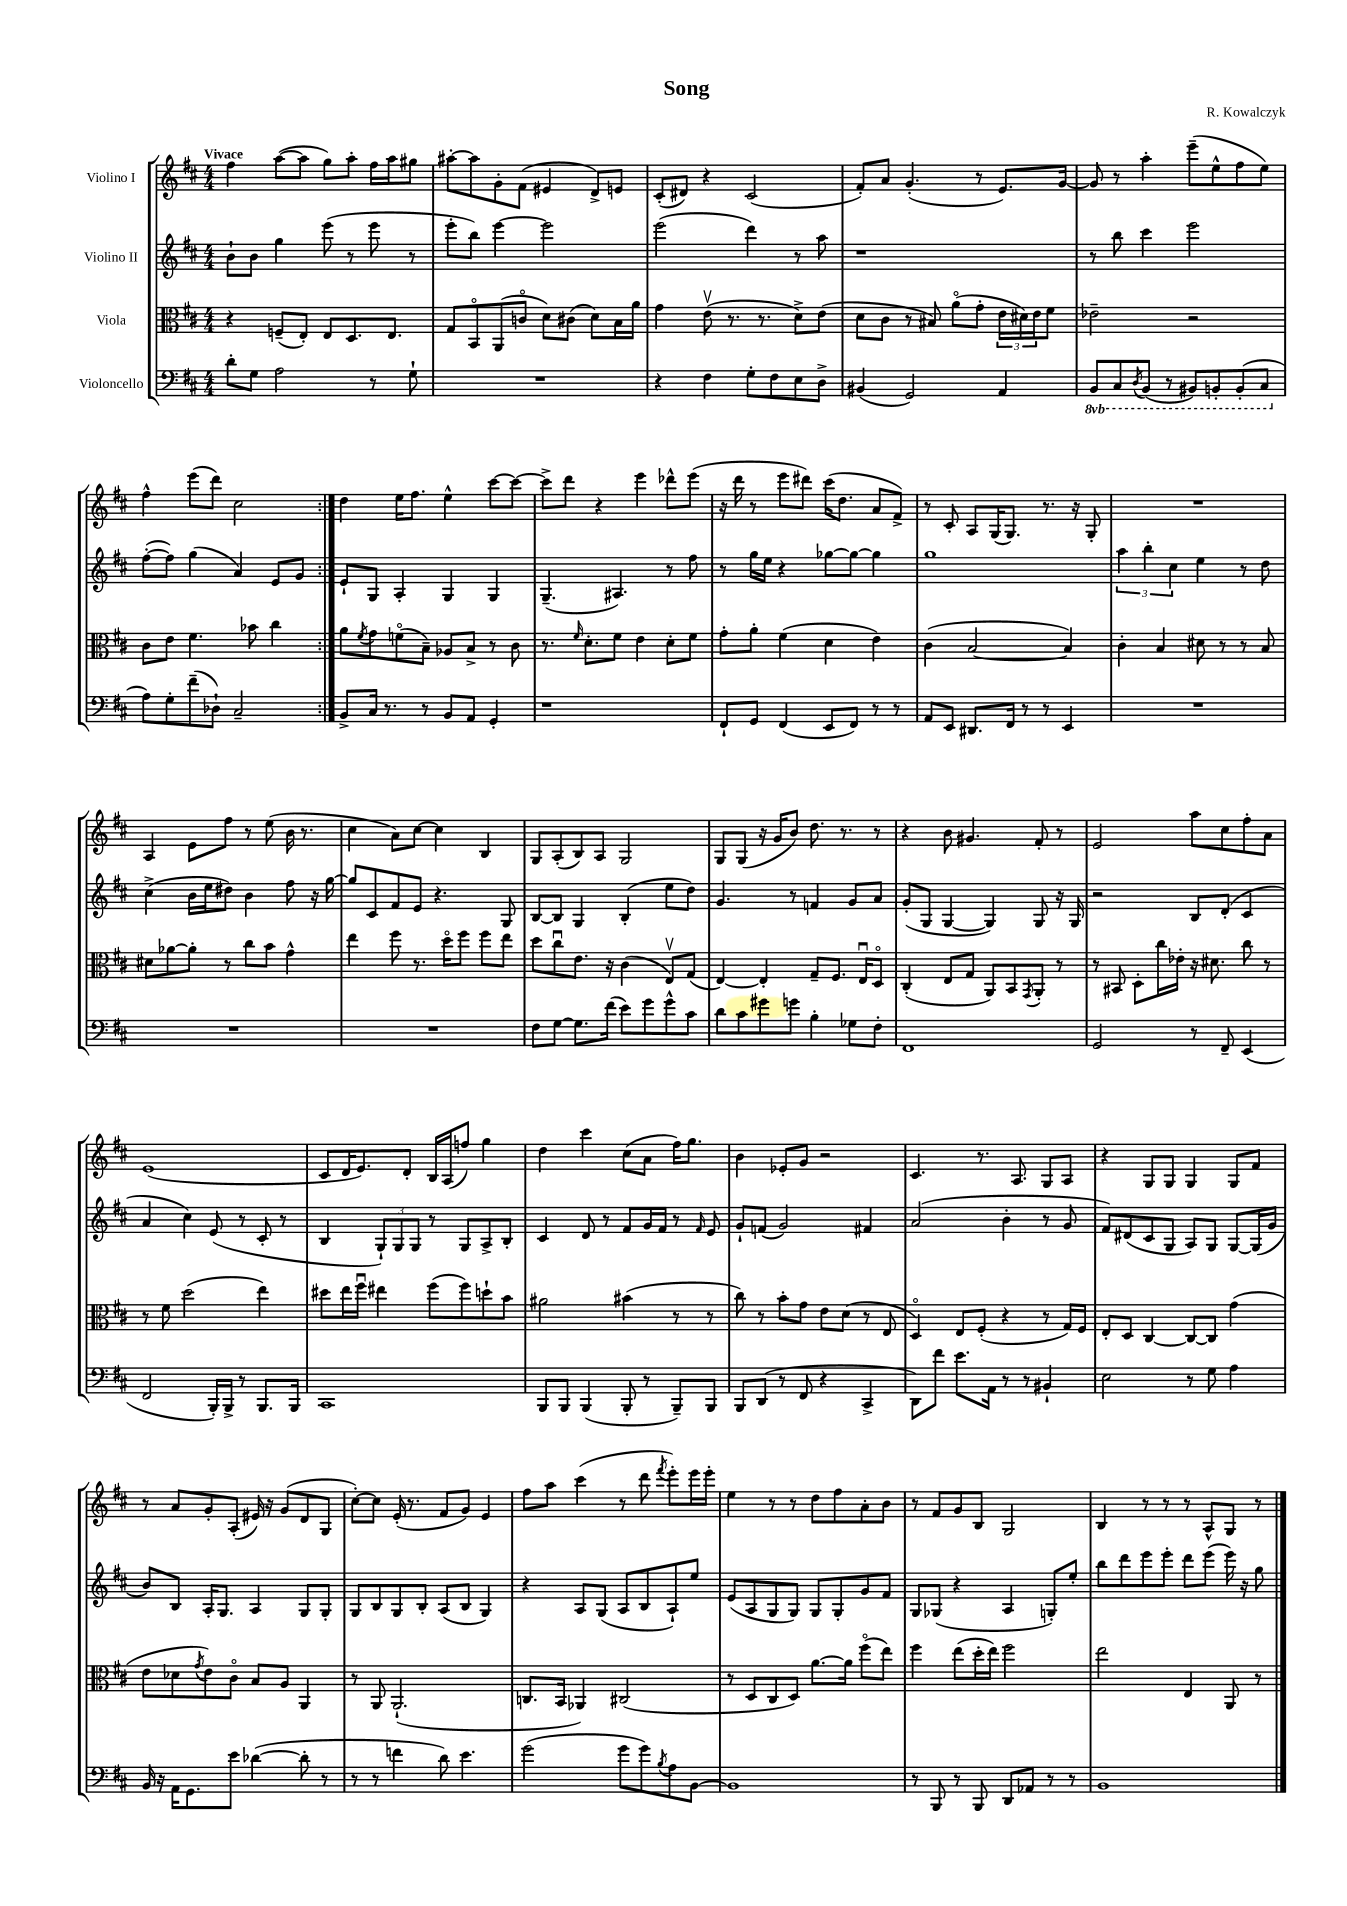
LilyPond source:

\header { title = "Song" composer = "R. Kowalczyk" }
<<
\new StaffGroup <<
\new Staff = "s0" \with { instrumentName = "Violino I" } {
    \clef treble \key d \major \numericTimeSignature \time 4/4 \tempo "Vivace"
    \repeat volta 2 { fis''4 a''8~( a''8 g''8) a''8-. fis''16 a''16 gis''8 |
    ais''8~-. ais''8 g'8-. fis'8( eis'4 d'8->) e'8 |
    cis'8-.( dis'8) r4 cis'2( |
    fis'8-.) a'8 g'4.-.( r8 e'8.) g'16~ |
    g'8 r8 a''4-. e'''8--( e''8-^ fis''8 e''8) |
    fis''4-^ e'''8( d'''8) cis''2 | }
    d''4 e''16 fis''8. e''4-^ cis'''8~ cis'''8~ |
    cis'''8-> d'''8 r4 e'''4 des'''8-^ e'''8( |
    r16 d'''16 r8 e'''8 dis'''8) cis'''16( d''8. a'8 fis'8->) |
    r8 cis'8-. a8 g16( g8.) r8. r16 g8-. |
    R1 |
    a4 e'8 fis''8 r8 e''8( b'16 r8. |
    cis''4 a'8) cis''8~ cis''4 b4 |
    g8 a8-.( b8) a8 g2 |
    g8 g8( r16 g'16 b'8) d''8. r8. r8 |
    r4 b'8 gis'4. fis'8-. r8 |
    e'2 a''8 cis''8 fis''8-. a'8 |
    e'1( |
    cis'8 d'16 e'8.) d'8-. b16 a16( f''8) g''4 |
    d''4 cis'''4 cis''8( a'8 fis''16) g''8. |
    b'4 ees'8-. g'8 r2 |
    cis'4. r8. a8. g8 a8 |
    r4 g8 g8 g4 g8 fis'8 |
    r8 a'8 g'8-. a8-.( eis'16) r16 g'8( d'8 g8 |
    cis''8~-.) cis''8 e'16-.( r8. fis'8 g'8) e'4 |
    fis''8 a''8 cis'''4( r8 d'''8 \acciaccatura { fis'''8 } e'''8-.) e'''16 e'''16-. |
    e''4 r8 r8 d''8 fis''8 a'8-. b'8 |
    r8 fis'8 g'8 b8 g2 |
    b4 r8 r8 r8 a8-^ g8 r8 \bar "|." |
}
\new Staff = "s1" \with { instrumentName = "Violino II" } {
    \clef treble \key d \major \numericTimeSignature \time 4/4
    \repeat volta 2 { b'8-! b'8 g''4 e'''8( r8 e'''8 r8 |
    e'''8-. b''8) e'''4~ e'''2 |
    e'''2( d'''4) r8 a''8 |
    r1 |
    r8 b''8 cis'''4 e'''2 |
    fis''8~-.( fis''8) g''4( a'4) e'8 g'8 | }
    e'8-! g8 a4-. g4 g4 |
    g4.--( ais4.) r8 fis''8 |
    r8 g''16 e''16 r4 ges''8~ ges''8~ ges''4 |
    g''1 |
    \tuplet 3/2 { a''4 b''4-. cis''4 } e''4 r8 d''8 |
    cis''4->( b'16 e''16 dis''8) b'4 fis''8 r16 g''16~ |
    g''8 cis'8 fis'8 e'8 r4. g8 |
    b8~ b8 g4 b4-.( e''8 d''8) |
    g'4. r8 f'4 g'8 a'8 |
    g'8-.( g8 g4~ g4) g8 r16 g16 |
    r2 b8 d'8-.( cis'4 |
    a'4 cis''4) e'8( r8 cis'8-. r8 |
    b4 \tuplet 3/2 { g8-!) g8 g8 } r8 g8 a8-> b8-. |
    cis'4 d'8 r8 fis'8 g'16 fis'16 r8 \grace { fis'16 } e'8 |
    g'8-! f'8( g'2) fis'4 |
    a'2( b'4-. r8 g'8 |
    fis'8) dis'8( cis'8 g8 a8) g8 g8~ g16( g'16 |
    b'8) b8 a16-. g8. a4 g8 g8-. |
    g8 b8 g8 b8-. a8( b8 g4) |
    r4 a8 g8( a8 b8 a8-!) e''8 |
    e'8( a8 g8 g8) g8 g8-. g'8 fis'8 |
    g8 ges8( r4 a4 g8-.) e''8-. |
    b''8 d'''8 e'''8 e'''8-. d'''8 e'''8( e'''16) r16 g''8 \bar "|." |
}
\new Staff = "s2" \with { instrumentName = "Viola" } {
    \clef alto \key d \major \numericTimeSignature \time 4/4
    \repeat volta 2 { r4 f8--( e8-.) e8 d8. e8. |
    g8 b,8\flageolet a,8( c'8\flageolet d'8) cis'8( d'8) b16 a'16 |
    g'4 e'8\upbow( r8. r8. d'8->) e'8( |
    d'8 cis'8 r8 bis8) a'8\flageolet( g'8-. \tuplet 3/2 { e'16 dis'16) e'16 } fis'8 |
    ees'2-- r2 |
    cis'8 e'8 fis'4. bes'8 cis''4 | }
    a'8 \acciaccatura { fis'8 } g'8 f'8\flageolet( b8--) aes8 b8-> r8 cis'8 |
    r8. \grace { fis'16 } d'8.-. fis'8 e'4 d'8-. fis'8 |
    g'8-. a'8-. fis'4( d'4 e'4) |
    cis'4( b2~ b4) |
    cis'4-. b4 dis'8 r8 r8 b8 |
    dis'8 aes'8~ aes'8-. r8 cis''8 b'8 g'4-^ |
    e''4 fis''8 r8. d''16\flageolet fis''8 fis''8 e''8 |
    d''8 cis''8\downbow e'8. r16 cis'4( e8\upbow) g8( |
    e4~) e4-. g8-- fis8. e16\downbow d8\flageolet |
    cis4-.( e8 g8 a,8) b,8 \acciaccatura { g,8 } a,8-. r8 |
    r8 bis,8 d8-. cis''16 ees'16-. r16 dis'8. cis''8 r8 |
    r8 fis'8 d''2( e''4) |
    dis''8 e''16 fis''16\downbow eis''4 fis''8( fis''8) d''8-! b'8 |
    ais'2 bis'4( r8 r8 |
    cis''8) r8 b'8-. g'8 e'8 d'8( r8 e8 |
    d4\flageolet) e8 fis8-.( r4 r8 g16) fis16 |
    e8-. d8 cis4~ cis8~ cis8 g'4( |
    e'8 des'8 \acciaccatura { g'8 } e'8) cis'8\flageolet b8 a8 a,4 |
    r8 a,8 a,2.-!( |
    c8. b,16 aes,4) cis2( |
    r8 d8 cis8 d8) a'8.~ a'16 fis''8\flageolet( e''8) |
    fis''4 e''8( d''16-. e''16) fis''2 |
    e''2 e4 a,8 r8 \bar "|." |
}
\new Staff = "s3" \with { instrumentName = "Violoncello" } {
    \clef bass \key d \major \numericTimeSignature \time 4/4 \set Staff.ottavationMarkups = #ottavation-simple-ordinals
    \repeat volta 2 { d'8-. g8 a2 r8 g8-! |
    R1 |
    r4 fis4 g8-. fis8 e8 d8-> |
    bis,4( g,2) a,4 |
    \ottava #-1 b,,8 cis,8 \acciaccatura { d,8 } b,,8( r8 bis,,8) b,,8-. b,,8-.( cis,8 \ottava #0 |
    a8) g8-. fis'8--( des8-!) cis2-- | }
    b,8-> cis16 r8. r8 b,8 a,8 g,4-. |
    r1 |
    fis,8-! g,8 fis,4( e,8 fis,8) r8 r8 |
    a,8 e,8 dis,8. fis,16 r8 r8 e,4 |
    R1 |
    R1 |
    R1 |
    fis8 g8~ g8. fis'16( e'8) g'8 g'8-^ cis'8 |
    d'8 cis'8 gis'8 g'8 b4-. ges8 fis8-. |
    fis,1 |
    g,2 r8 fis,8-- e,4( |
    fis,2 b,,16-.) b,,16-> r8 b,,8. b,,16 |
    cis,1 |
    b,,8 b,,8 b,,4( b,,8-. r8 b,,8--) b,,8 |
    b,,8 d,8( r8 fis,8 r4 cis,4-> |
    d,8) fis'8 e'8. a,16 r8 r8 bis,4-! |
    e2 r8 g8 a4 |
    b,16 r16 a,16 g,8. e'8 des'4~( des'8-. r8 |
    r8 r8 f'4 d'8) e'4. |
    g'2( g'8 g'8) \acciaccatura { b8 } a8 b,8~ |
    b,1 |
    r8 b,,8 r8 b,,8 d,8 aes,8 r8 r8 |
    b,1 \bar "|." |
}
>>
>>
\layout { \context { \Score \remove "Bar_number_engraver" } }
